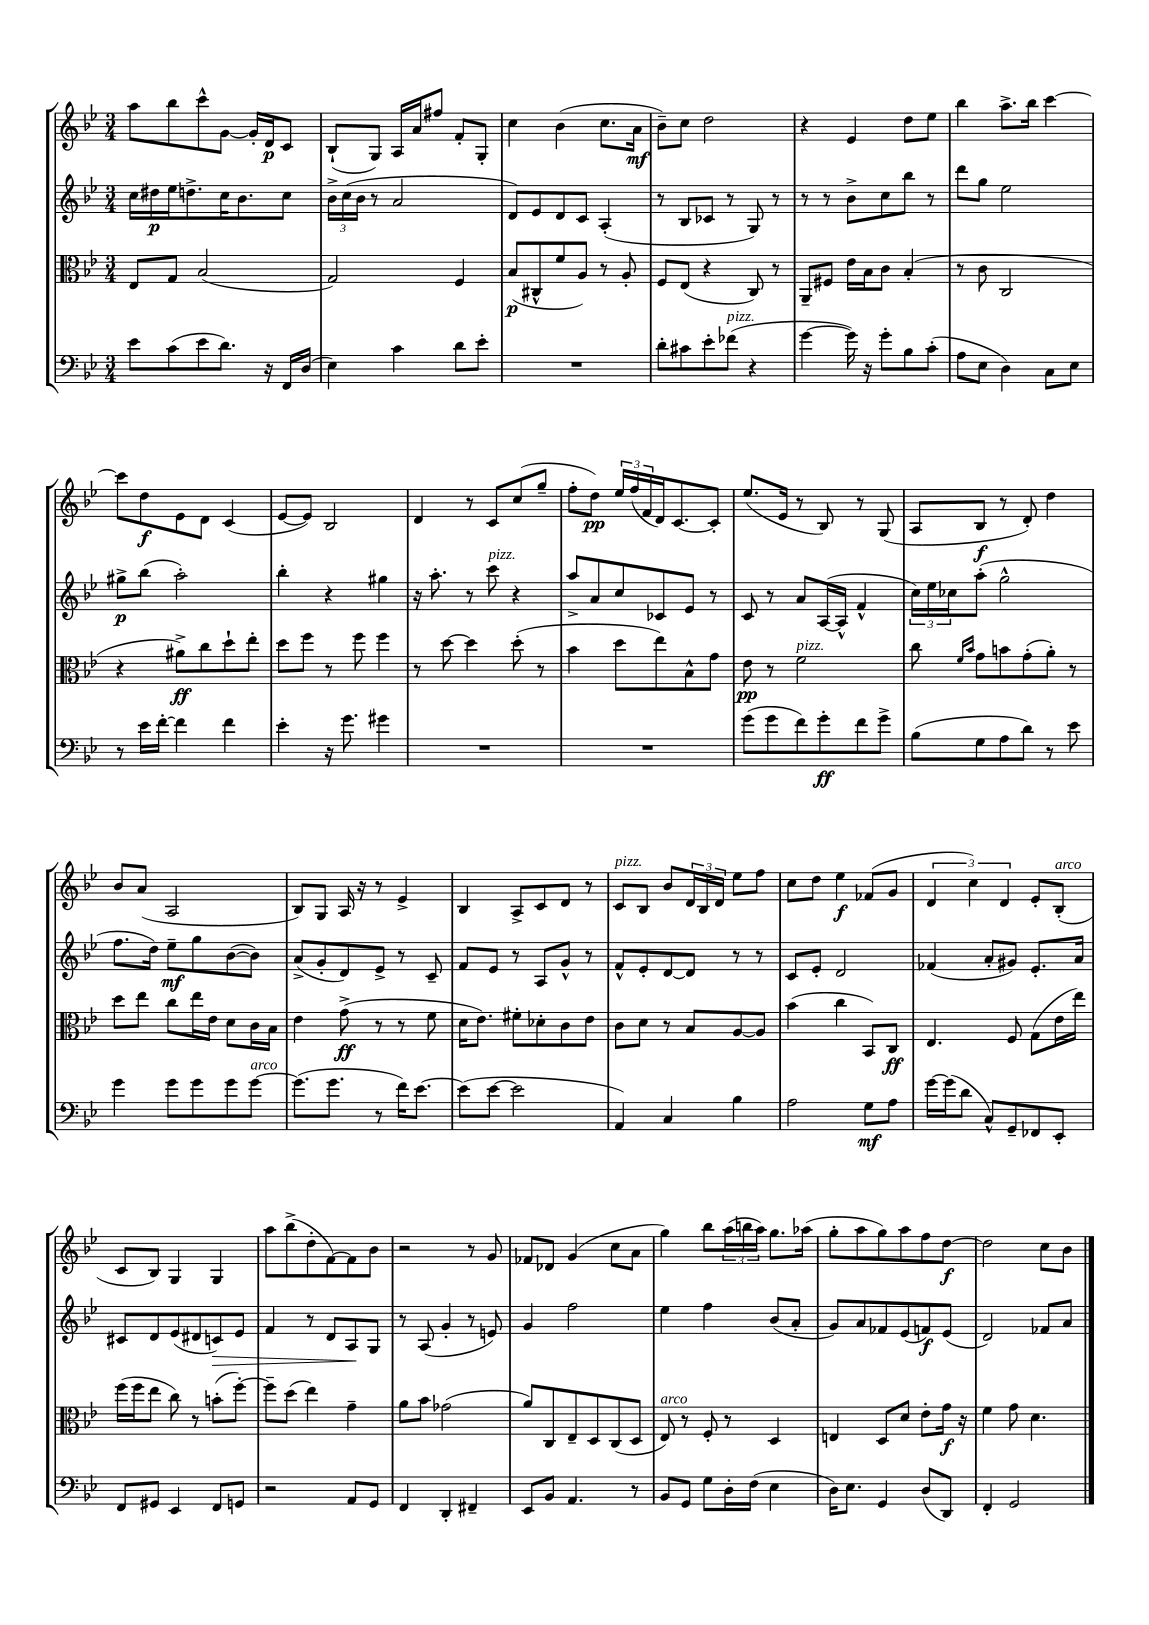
<<
\new StaffGroup <<
\new Staff = "s0" {
    \clef treble \key bes \major \numericTimeSignature \time 3/4
    a''8 bes''8 c'''8-^ g'8~ g'16-. d'16\p c'8 |
    bes8-!( g8) a16 a'16 fis''8 f'8-. g8-. |
    c''4 bes'4( c''8. a'16\mf |
    bes'8--) c''8 d''2 |
    r4 ees'4 d''8 ees''8 |
    bes''4 a''8.-> bes''16 c'''4~ |
    c'''8 d''8\f ees'8 d'8 c'4( |
    ees'8~ ees'8) bes2 |
    d'4 r8 c'8 c''8( g''8-- |
    f''8-. d''8\pp) \tuplet 3/2 { ees''16 f''16( f'16 } d'16) c'8.~ c'8-. |
    ees''8.( ees'16 r8 bes8) r8 g8( |
    a8 bes8\f r8 d'8-.) d''4 |
    bes'8 a'8( a2 |
    bes8) g8 a16 r16 r8 ees'4-> |
    bes4 a8-> c'8 d'8 r8 |
    c'8^\markup { \italic "pizz." } bes8 bes'8 \tuplet 3/2 { d'16 bes16 d'16 } ees''8 f''8 |
    c''8 d''8 ees''4\f fes'8( g'8 |
    \tuplet 3/2 { d'4 c''4) d'4 } ees'8-. bes8-.^\markup { \italic "arco" }( |
    c'8 bes8) g4 g4 |
    a''8 bes''8->( d''8-. f'8~) f'8 bes'8 |
    r2 r8 g'8 |
    fes'8 des'8 g'4( c''8 a'8 |
    g''4) bes''8 \tuplet 3/2 { a''16( b''16 a''16) } g''8. aes''16( |
    g''8-. a''8 g''8) a''8 f''8 d''8~\f |
    d''2 c''8 bes'8 \bar "|." |
}
\new Staff = "s1" {
    \clef treble \key bes \major \numericTimeSignature \time 3/4
    c''16 dis''16\p ees''16 d''8.-> c''16 bes'8. c''8 |
    \tuplet 3/2 { bes'16-> c''16( bes'16 } r8 a'2 |
    d'8) ees'8 d'8 c'8 a4-.( |
    r8 bes8 ces'8 r8 g8) r8 |
    r8 r8 bes'8-> c''8 bes''8 r8 |
    d'''8 g''8 ees''2 |
    gis''8->\p bes''8( a''2-.) |
    bes''4-. r4 gis''4 |
    r16 a''8.-. r8 c'''8^\markup { \italic "pizz." } r4 |
    a''8-> a'8 c''8 ces'8 ees'8 r8 |
    c'8 r8 a'8 a16~( a16-^ f'4-^ |
    \tuplet 3/2 { c''16) ees''16 ces''16 } a''8-.( g''2-^ |
    f''8. d''16) ees''8--\mf g''8 bes'8~( bes'8) |
    a'8->( g'8-. d'8) ees'8-> r8 c'8-- |
    f'8 ees'8 r8 a8 g'8-^ r8 |
    f'8-^ ees'8-. d'8~ d'8 r8 r8 |
    c'8 ees'8-. d'2 |
    fes'4( a'8-. gis'8) ees'8.-. a'16 |
    cis'8 d'8 ees'8( dis'8 c'8\>) ees'8 |
    f'4 r8 d'8 a8\! g8 |
    r8 a8( g'4-. r8 e'8) |
    g'4 f''2 |
    ees''4 f''4 bes'8( a'8-. |
    g'8) a'8 fes'8 ees'8( f'8\f) ees'8( |
    d'2) fes'8 a'8 \bar "|." |
}
\new Staff = "s2" {
    \clef alto \key bes \major \numericTimeSignature \time 3/4
    ees8 g8 bes2( |
    g2) f4 |
    bes8\p( cis8-^ f'8 a8) r8 a8-. |
    f8 ees8( r4 c8) r8 |
    a,8-- fis8 ees'16 bes16 c'8 bes4-.( |
    r8 c'8 c2 |
    r4 ais'8->\ff) c''8 d''8-! ees''8-. |
    d''8 f''8 r8 f''8 f''4 |
    r8 d''8~ d''4 d''8-.( r8 |
    bes'4 d''8 ees''8) bes8-^ g'8 |
    ees'8\pp r8 f'2^\markup { \italic "pizz." } |
    c''8 \grace { f'16 bes'16 } g'8 b'8 g'8-.( a'8-.) r8 |
    d''8 ees''8 c''8 ees''16 ees'16 d'8 c'16 bes16 |
    ees'4 g'8->\ff( r8 r8 f'8 |
    d'16 ees'8.) fis'8-. des'8-. c'8 ees'8 |
    c'8 d'8 r8 bes8 a8~ a8 |
    bes'4( c''4 bes,8) c8\ff |
    ees4. f8 g8( ees'16 ees''16) |
    f''16( f''16 ees''8 c''8) r8 b'8-.( f''8~-.) |
    f''8-- d''8( ees''4) g'4-- |
    a'8 bes'8 ges'2( |
    a'8) c8 ees8-- d8 c8( d8 |
    ees8^\markup { \italic "arco" }) r8 f8-. r8 d4 |
    e4 d8 d'8 ees'8-. g'16\f r16 |
    f'4 g'8 d'4. \bar "|." |
}
\new Staff = "s3" {
    \clef bass \key bes \major \numericTimeSignature \time 3/4
    ees'8 c'8( ees'8 d'8.) r16 f,16 d16( |
    ees4) c'4 d'8 ees'8-. |
    R2. |
    d'8-. cis'8 ees'8-. fes'8^\markup { \italic "pizz." }( r4 |
    g'4~ g'16) r16 g'8-. bes8 c'8-.( |
    a8 ees8 d4) c8 ees8 |
    r8 ees'16 f'16~-. f'4 f'4 |
    ees'4-. r16 g'8. gis'4 |
    R2. |
    R2. |
    g'8( g'8 f'8) g'8-.\ff f'8 g'8-> |
    bes8( g8 a8 d'8) r8 ees'8 |
    g'4 g'8 g'8 g'8 g'8~^\markup { \italic "arco" } |
    g'8.( g'8. r8 f'16) ees'8.~ |
    ees'8( ees'8~ ees'2 |
    a,4) c4 bes4 |
    a2 g8\mf a8 |
    g'16~ g'16( d'8 c8-^) g,8-- fes,8 ees,8-. |
    f,8 gis,8 ees,4 f,8 g,8 |
    r2 a,8 g,8 |
    f,4 d,4-. fis,4-- |
    ees,8 bes,8 a,4. r8 |
    bes,8 g,8 g8 d16-. f16( ees4 |
    d16) ees8. g,4 d8( d,8) |
    f,4-. g,2 \bar "|." |
}
>>
>>
\layout { \context { \Score \remove "Bar_number_engraver" } }
